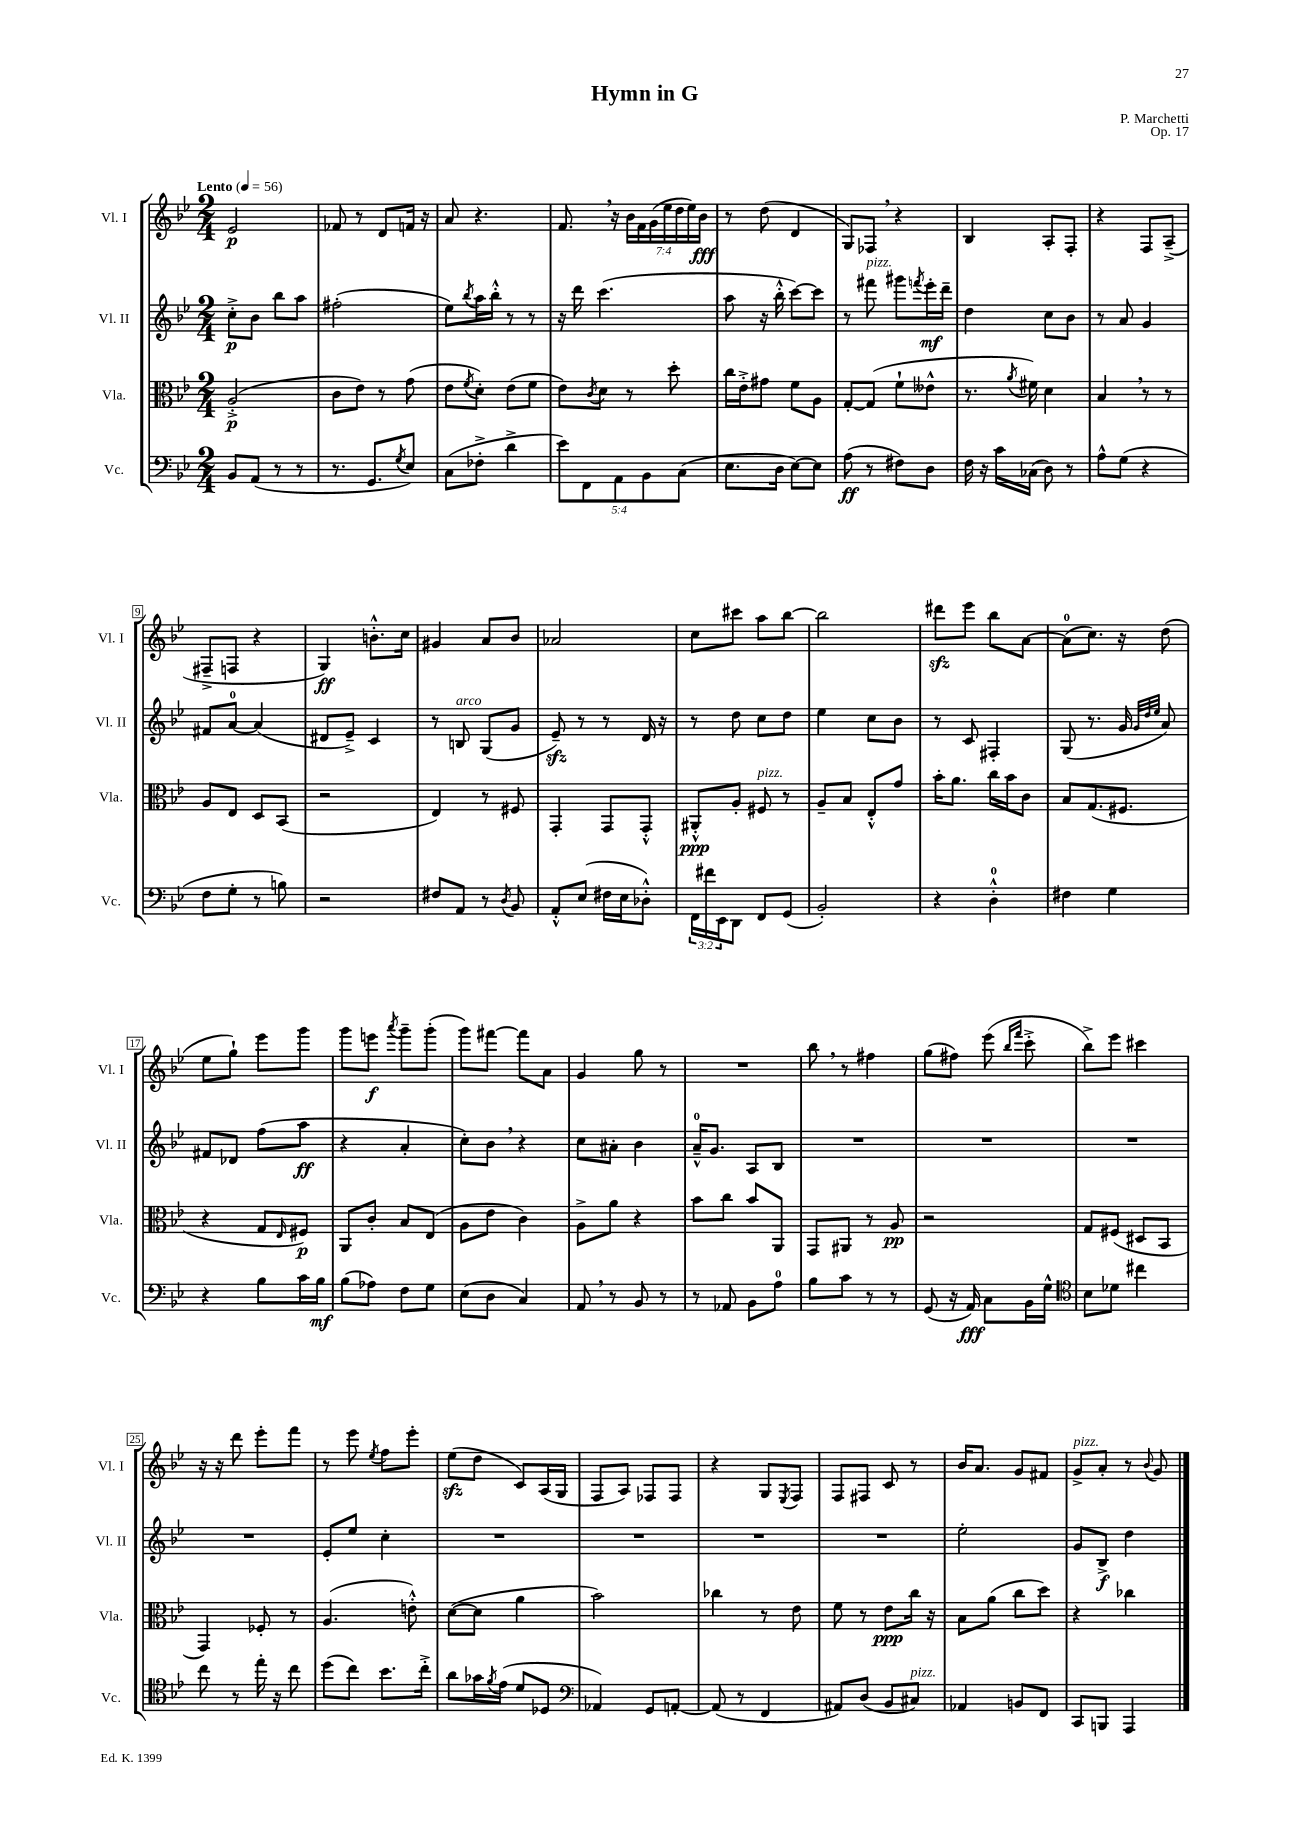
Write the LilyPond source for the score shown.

\header { title = "Hymn in G" composer = "P. Marchetti" opus = "Op. 17" }
<<
\new StaffGroup <<
\new Staff = "s0" \with { instrumentName = "Vl. I" shortInstrumentName = "Vl. I" } {
    \clef treble \key bes \major \numericTimeSignature \time 2/4 \override Staff.TupletNumber.text = #tuplet-number::calc-fraction-text \tempo "Lento" 4 = 56
    ees'2\p |
    fes'8 r8 d'8 f'16 r16 |
    a'8 r4. |
    f'8. \breathe r16 \tuplet 7/4 { bes'16 f'16 g'16( ees''16 d''16 ees''16) bes'16\fff } |
    r8 d''8( d'4 |
    g8) fes8 \breathe r4 |
    bes4 a8-. f8-. |
    r4 f8 a8--->( |
    fis8---> f8 r4 |
    g4\ff) b'8.-.-^ c''16 |
    gis'4 a'8 bes'8 |
    aes'2 |
    c''8 cis'''8 a''8 bes''8~ |
    bes''2 |
    dis'''8\sfz ees'''8 bes''8 a'8~ |
    a'8-0( c''8.) r16 d''8( |
    ees''8 g''8-!) ees'''8 g'''8 |
    g'''8 e'''8\f \acciaccatura { a'''8 } g'''8-- g'''8-.( |
    g'''8) fis'''8~ fis'''8 a'8 |
    g'4 g''8 r8 |
    R2 |
    bes''8 \breathe r8 fis''4 |
    g''8( fis''8) ees'''8( \grace { bes''16 f'''16 } c'''8-.-> |
    bes''8->) ees'''8 cis'''4 |
    r16 r16 d'''8 ees'''8-. f'''8 |
    r8 ees'''8 \acciaccatura { ees''8 } f''8 ees'''8-. |
    ees''8\sfz( d''8 c'8) a16( g16 |
    f8 a8) fes8 fes8 |
    r4 g8 \acciaccatura { ees8 } f8 |
    f8 fis8 c'8 r8 |
    bes'16 a'8. g'8 fis'8 |
    g'8->^\markup { \italic "pizz." } a'8-. r8 \appoggiatura { bes'8 } g'8 \bar "|." |
}
\new Staff = "s1" \with { instrumentName = "Vl. II" shortInstrumentName = "Vl. II" } {
    \clef treble \key bes \major \numericTimeSignature \time 2/4
    c''8-.->\p bes'8 bes''8 a''8 |
    fis''2-.( |
    ees''8) \acciaccatura { bes''8 } a''16 bes''16-.-^ r8 r8 |
    r16 d'''16 c'''4.( |
    a''8 r16 bes''16-.-^ c'''8~) c'''8 |
    r8 fis'''8^\markup { \italic "pizz." } gis'''8 \acciaccatura { f'''8 } ees'''16-.\mf d'''16-- |
    d''4 c''8 bes'8 |
    r8 a'8 g'4 |
    fis'8 a'8-0~ a'4( |
    dis'8 ees'8--->) c'4 |
    r8 b8^\markup { \italic "arco" } g8( g'8 |
    ees'8--\sfz) r8 r8 d'16 r16 |
    r8 d''8 c''8 d''8 |
    ees''4 c''8 bes'8 |
    r8 c'8 fis4-. |
    g8( r8. g'16 \grace { g'32 d''32 ees''32 } a'8) |
    fis'8 des'8 f''8( a''8\ff |
    r4 a'4-. |
    c''8-.) bes'8 \breathe r4 |
    c''8 ais'8-. bes'4 |
    a'16-0---^ g'8. a8 bes8 |
    R2 |
    R2 |
    R2 |
    R2 |
    ees'8-. ees''8 c''4-. |
    R2 |
    R2 |
    R2 |
    R2 |
    ees''2-. |
    g'8 bes8->\f d''4 \bar "|." |
}
\new Staff = "s2" \with { instrumentName = "Vla." shortInstrumentName = "Vla." } {
    \clef alto \key bes \major \numericTimeSignature \time 2/4
    a2-.->\p( |
    c'8 ees'8) r8 g'8( |
    ees'8 \acciaccatura { f'8 } d'8-.) ees'8( f'8 |
    ees'8) \acciaccatura { c'8 } d'8 r8 d''8-. |
    c''16 ees'16-.-> gis'8 f'8 a8 |
    g8~-. g8( f'8-! eeses'8-^ |
    r8. \acciaccatura { a'8 } fis'16) d'4 |
    bes4 \breathe r8 r8 |
    a8 ees8 d8 bes,8( |
    r2 |
    ees4) r8 fis8 |
    g,4-. g,8 g,8-.-^ |
    ais,8-.-^\ppp a8-. fis8^\markup { \italic "pizz." } r8 |
    a8-- bes8 ees8-.-^ g'8 |
    bes'16-. a'8. c''16 bes'16 c'8 |
    bes8 g8.( fis8. |
    r4 g8 \grace { ees16 } fis8\p) |
    a,8 c'8-. bes8 ees8( |
    a8 ees'8 c'4) |
    a8-> a'8 r4 |
    bes'8 c''8 bes'8 a,8 |
    g,8 ais,8 r8 a8\pp |
    r2 |
    g8 fis8( dis8 bes,8 |
    g,4) fes8-. r8 |
    a4.( e'8-.-^) |
    d'8~( d'8 a'4 |
    bes'2) |
    ces''4 r8 ees'8 |
    f'8 r8 ees'8\ppp c''16 r16 |
    bes8 a'8( c''8 d''8) |
    r4 ces''4 \bar "|." |
}
\new Staff = "s3" \with { instrumentName = "Vc." shortInstrumentName = "Vc." } {
    \clef bass \key bes \major \numericTimeSignature \time 2/4 \override Staff.TupletNumber.text = #tuplet-number::calc-fraction-text
    bes,8 a,8( r8 r8 |
    r8. g,8. \acciaccatura { g8 } ees8) |
    c8( fes8-.-> d'4-> |
    \tuplet 5/4 { ees'8) f,8 a,8 bes,8 c8( } |
    ees8. d16 ees8~) ees8 |
    a8\ff( r8 fis8) d8 |
    f16 r16 c'16 ces16( d8) r8 |
    a8-^ g8( r4 |
    f8 g8-. r8 b8) |
    r2 |
    fis8 a,8 r8 \acciaccatura { d8 } bes,8 |
    a,8-.-^ ees8( fis16 ees16 des8-.-^) |
    \tuplet 3/2 { f,16 fis'16 ees,16 } d,8 f,8 g,8( |
    bes,2-.) |
    r4 d4-0-.-^ |
    fis4 g4 |
    r4 bes8 c'16 bes16\mf |
    bes8( aes8) f8 g8 |
    ees8( d8 c4) |
    a,8 \breathe r8 bes,8 r8 |
    r8 aes,8 bes,8 a8-0 |
    bes8 c'8 r8 r8 |
    g,8( r16 a,16\fff) c8 bes,16 g16-^ |
    \clef tenor bes8 des'8 cis''4 |
    c''8 r8 ees''16-. r16 c''8 |
    d''8( c''8) bes'8. c''16-.-> |
    a'8 ges'16 \acciaccatura { f'8 } ees'16( d'8 des8 |
    \clef bass aes,4) g,8 a,8~-. |
    a,8( r8 f,4 |
    ais,8) d8( bes,8 cis8^\markup { \italic "pizz." }) |
    aes,4 b,8 f,8 |
    c,8 b,,8 a,,4 \bar "|." |
}
>>
>>
\layout { \context { \Score \override BarNumber.stencil = #(make-stencil-boxer 0.1 0.3 ly:text-interface::print) } }
